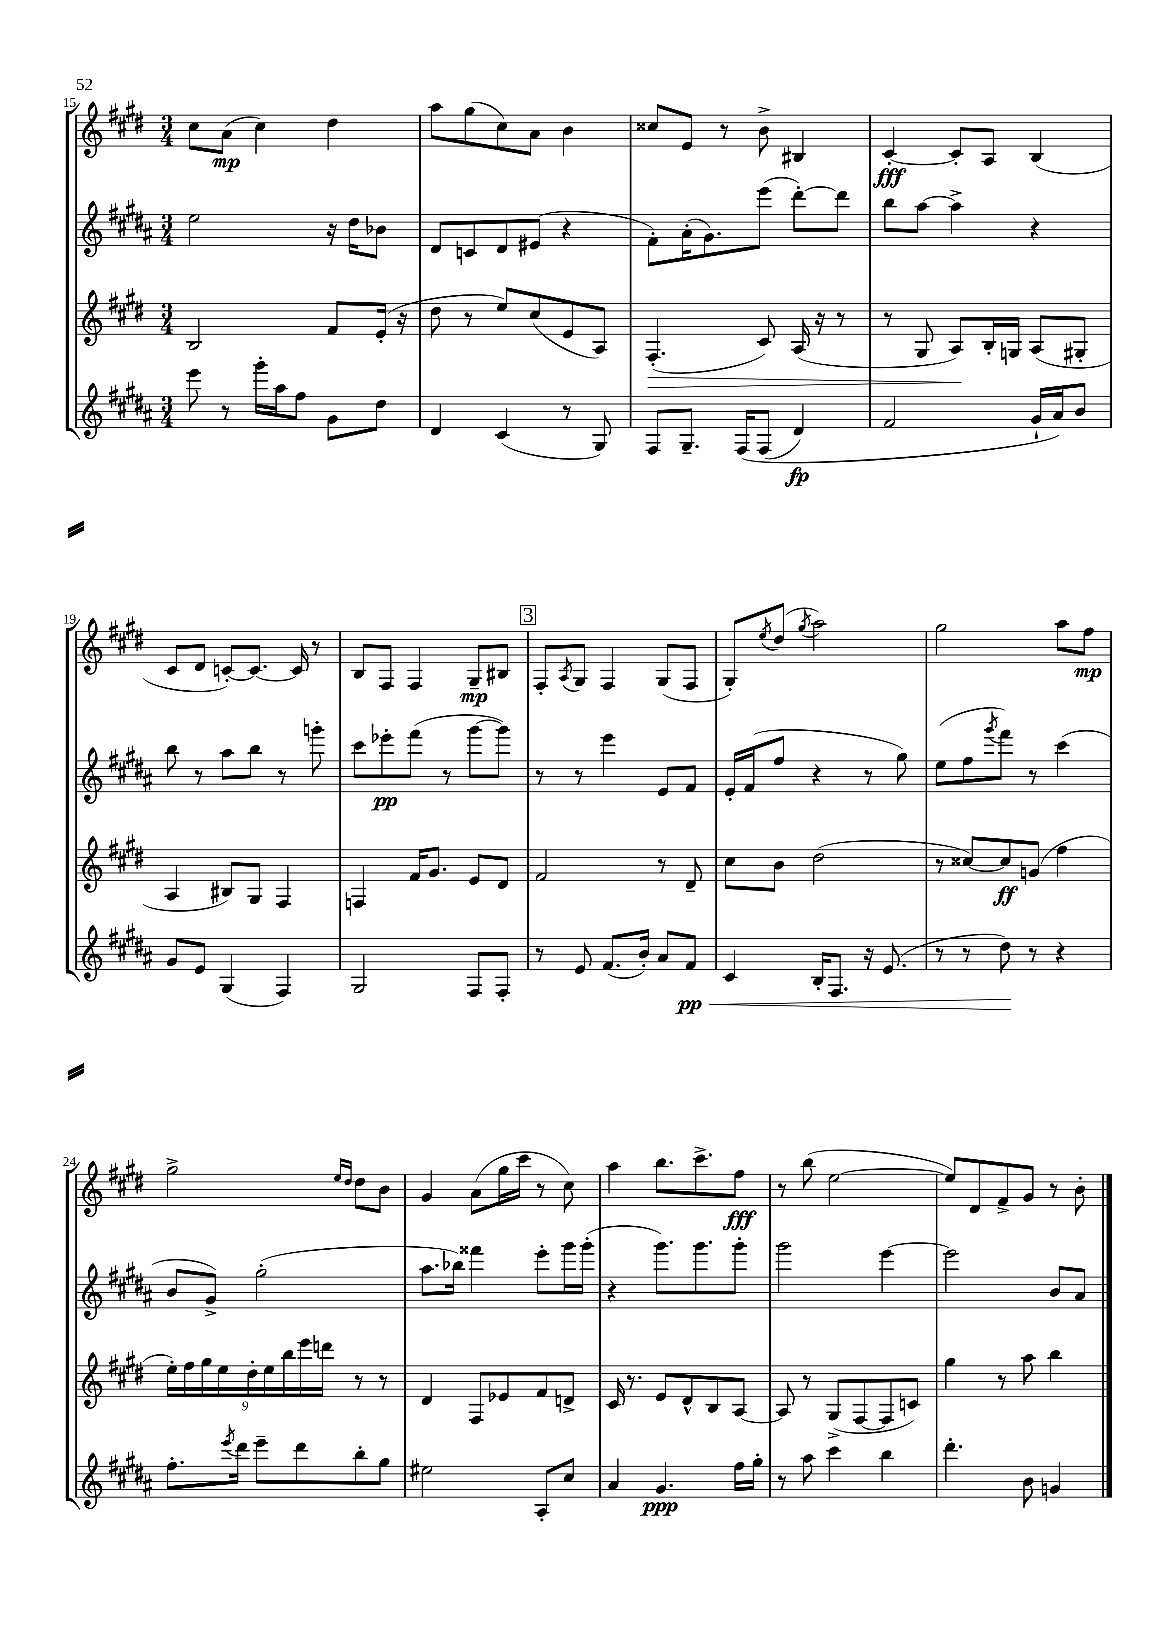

**kern	**kern	**kern	**kern
*staff4	*staff3	*staff2	*staff1
*clefG2	*clefG2	*clefG2	*clefG2
*k[f#c#g#d#a#]	*k[f#c#g#d#]	*k[f#c#g#d#a#]	*k[f#c#g#d#]
*M3/4	*M3/4	*M3/4	*M3/4
8eee\	2B/	2ee\	8cc#\L
8r	.	.	(8a\J
16ggg#'\LL	.	.	4cc#\)
16aa#\J	.	.	.
8ff#\J	.	.	.
8g#\L	8f#/L	16r	4dd#\
.	.	16dd#\LK	.
8dd#\J	(16e'/Jk	8b-\J	.
.	16r	.	.
=	=	=	=
4d#/	8dd#\	8d#/L	8aa\L
.	8r	8c/	(8gg#\
(4c#/	8ee/L)	8d#/	8cc#\)
.	(8cc#/	(8e#/J	8a\J
8r	8e/	4r	4b\
8G#/)	8A/J)	.	.
=	=	=	=
8F#/L	(4.F#'/	8f#'\L)	8cc##/L
8.G#~/J	.	(16a#'\K	8e/J
.	.	8.g#\)	.
.	.	.	8r
&(16F#/LK	.	.	.
(8F#/J	8c#/)	(8eee\J	8b^\
4d#/)	(16A/	[8ddd#'\L)	4B#/
.	16r	.	.
.	8r	8ddd#\]J	.
=	=	=	=
2f#/	8r	8bb\L	[4c#'/
.	8G#/	[8aa#\J	.
.	8A/L)	4aa#^\]	8c#'/]L
.	16B'/L	.	8A/J
.	16G/JJ	.	.
16g#`/LL	(8A/L	4r	(4B/
16a#/J&)	.	.	.
8b/J	8G#'/J	.	.
=	=	=	=
8g#/L	4A/	8bb\	8c#/L
8e/J	.	8r	8d#/J
(4G#/	8B#/L)	8aa#\L	[8c'/L)
.	8G#/J	8bb\J	8.c/_J
4F#/)	4F#/	8r	.
.	.	.	16c/]
.	.	8ggg'\	8r
=	=	=	=
2G#/	4F/	8ccc#\L	8B/L
.	.	8eee-'\	8F#/J
.	16f#/LK	(8fff#\J	4F#/
.	8.g#/J	.	.
.	.	8r	.
8F#/L	8e/L	[8ggg#\L	8G#~/L
8F#'/J	8d#/J	8ggg#\]J)	8B#/J
=	=	=	=
8r	2f#/	8r	8F#'/L
.	.	.	8qA/
8e/	.	8r	8G#/J
(8.f#/L	.	4eee\	4F#/
16b'/Jk)	.	.	.
8a#/L	8r	8e/L	(8G#/L
8f#/J	8d#~/	8f#/J	8F#/J
=	=	=	=
4c#/	8cc#\L	16e'/LL	8G#'/L)
.	.	(16f#/J	.
.	.	.	8qee/
.	8b\J	8ff#/J	(8dd#/J
.	.	.	8qgg#/
16B'/LK	(2dd#\	4r	2aa\)
8.F#/J	.	.	.
16r	.	8r	.
(8.e/	.	.	.
.	.	8gg#\)	.
=	=	=	=
8r	8r	(8ee\L	2gg#\
8r	[8cc##/L)	8ff#\	.
.	.	8qggg#/	.
8dd#\)	8cc##/]	8fff#\J)	.
8r	(8g/J	8r	.
4r	4ff#\	(4ccc#\	8aa\L
.	.	.	8ff#\J
=	=	=	=
8.ff#'\L	18ee'\LL)	8b/L	2gg#^\
.	18ff#\	.	.
.	18gg#\	.	.
.	.	8g#^/J)	.
.	18ee\	.	.
8qeee/	.	.	.
16ddd#\Jk	.	.	.
.	18dd#'\	.	.
8eee~\L	.	(2gg#'\	.
.	18ee\	.	.
.	18bb\	.	.
8ddd#\	.	.	.
.	18eee\	.	.
.	18ddd\JJ	.	.
.	.	.	16qqee/LL
.	.	.	16qqdd#/JJ
8bb'\	8r	.	8dd#\L
8gg#\J	8r	.	8b\J
=	=	=	=
2ee#\	4d#/	8.aa#\L	4g#/
.	.	16bb-\Jk)	.
.	8F#/L	4fff##\	(8a\L
.	8e-/	.	16gg#\L
.	.	.	16ccc#\JJ
8A#'/L	8f#/	8eee'\L	8r
8cc#/J	8d^/J	16ggg#\L	8cc#\)
.	.	(16ggg#'\JJ	.
=	=	=	=
4a#/	16c#/	4r	4aa\
.	8.r	.	.
4.g#/	8e/L	8.ggg#\L)	8.bb\L
.	8d#^^/	.	.
.	.	8.ggg#\	8.ccc#^\
.	8B/	.	.
16ff#\LL	[8A/J	8ggg#'\J	8ff#\J
16gg#'\JJ	.	.	.
=	=	=	=
8r	8A/]	2ggg#\	8r
8aa#\	8r	.	(8bb\
4ccc#\	(8G#^/L	.	[2ee\
.	[8F#/	.	.
4bb\	8F#/]	[4eee\	.
.	8c/J)	.	.
=	=	=	=
4.ddd#'\	4gg#\	2eee\]	8ee/]L)
.	.	.	8d#/
.	8r	.	8f#^/
8b\	8aa\	.	8g#/J
4g/	4bb\	8b/L	8r
.	.	8a#/J	8b'\
==	==	==	==
*-	*-	*-	*-
